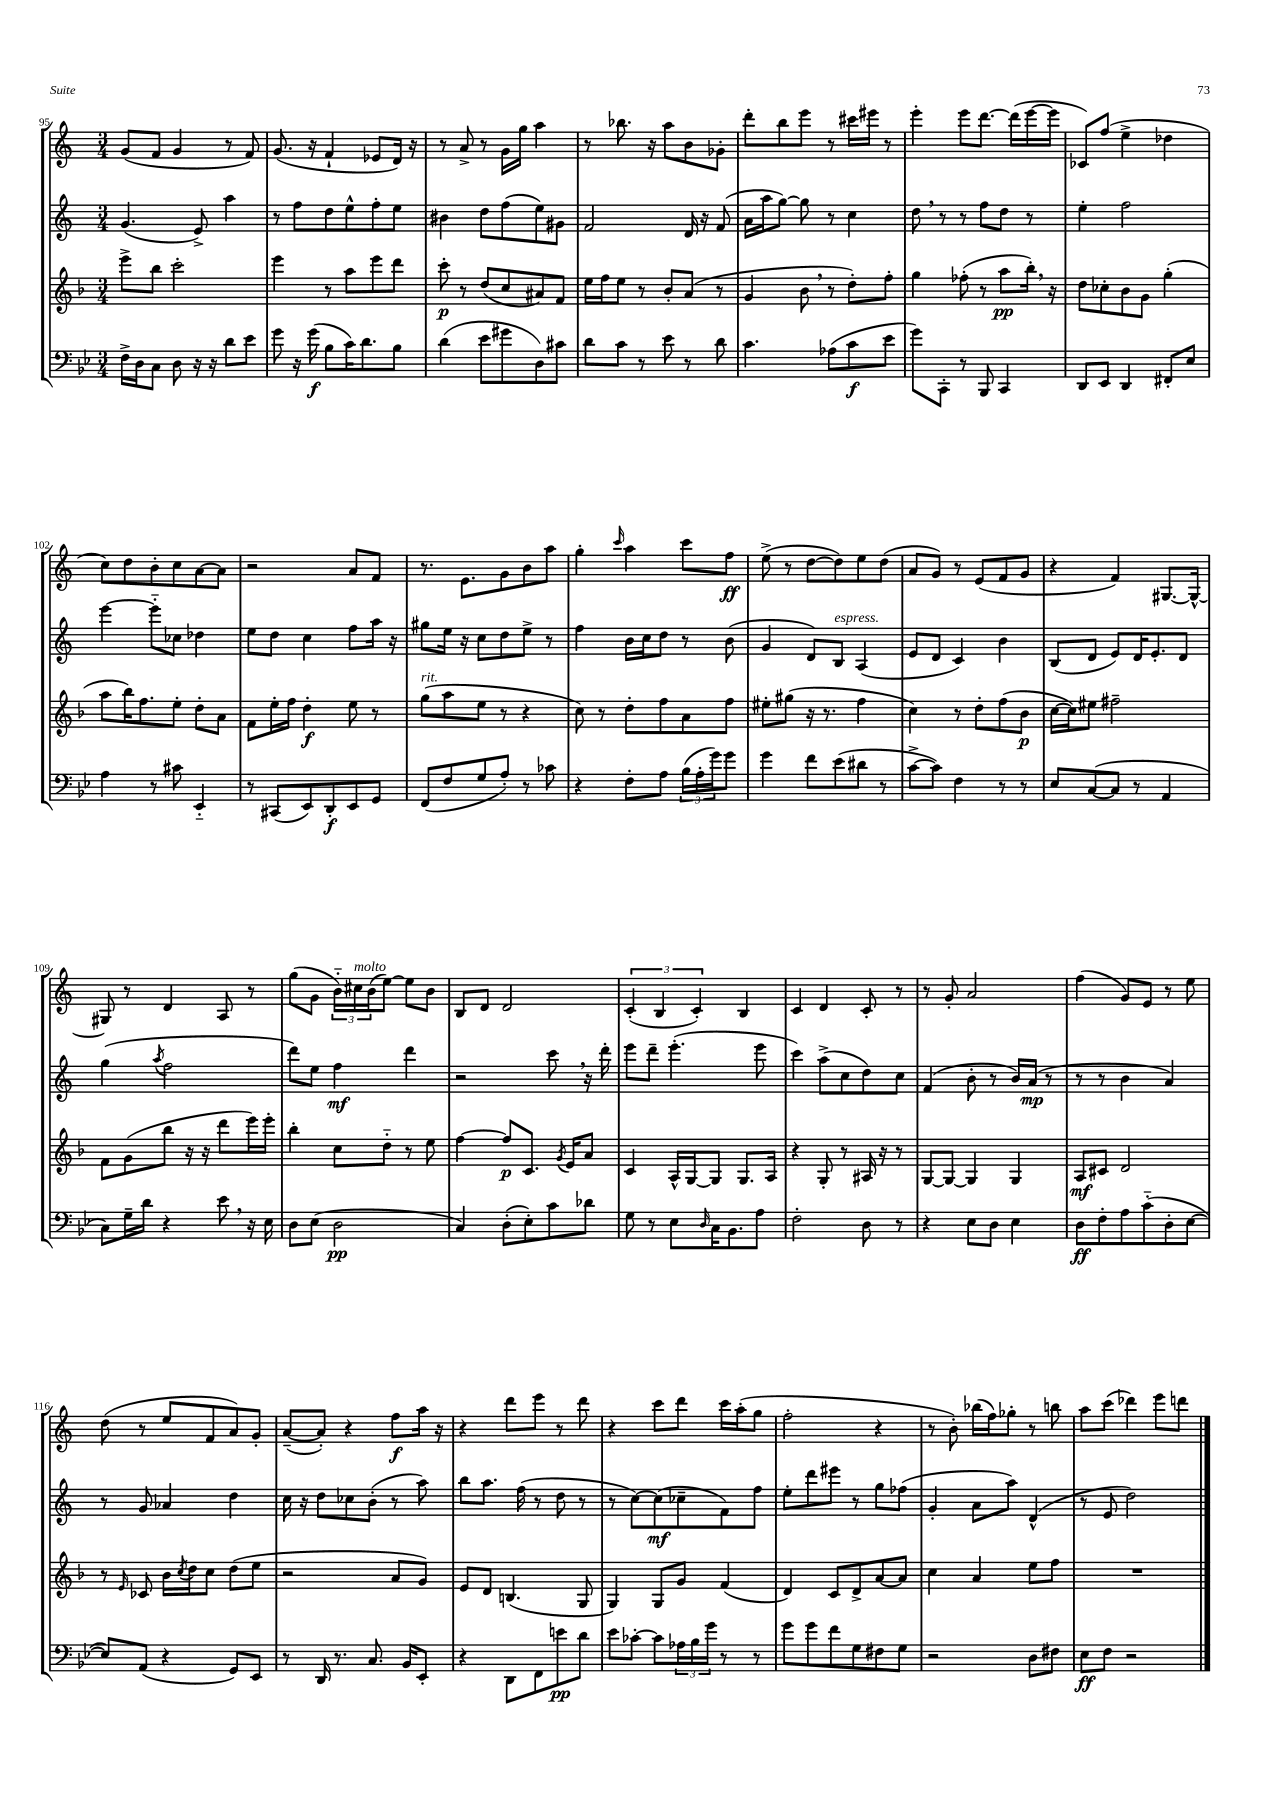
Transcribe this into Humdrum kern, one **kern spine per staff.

**kern	**dynam	**kern	**dynam	**kern	**dynam	**kern	**dynam
*part4	*part4	*part3	*part3	*part2	*part2	*part1	*part1
*staff4	*staff4	*staff3	*staff3	*staff2	*staff2	*staff1	*staff1
*clefF4	*	*clefG2	*	*clefG2	*	*clefG2	*
*k[b-e-]	*	*k[b-]	*	*k[]	*	*k[]	*
*M3/4	*	*M3/4	*	*M3/4	*	*M3/4	*
=95	=95	=95	=95	=95	=95	=95	=95
16F^\LL	.	8eee^\L	.	(4.g/	.	(8g/L	.
16D\J	.	.	.	.	.	.	.
8C\J	.	8bb-\J	.	.	.	8f/J	.
8D\	.	2ccc'\	.	.	.	4g/	.
16r	.	.	.	8e^/)	.	.	.
16r	.	.	.	.	.	.	.
8d\L	.	.	.	4aa\	.	8r	.
8e-\J	.	.	.	.	.	8f/)	.
=96	=96	=96	=96	=96	=96	=96	=96
8g\	.	4eee\	.	8r	.	(8.g/	.
16r	.	.	.	8ff\L	.	.	.
(16g\	f	.	.	.	.	16r	.
8B-\L	.	8r	.	8dd\	.	4f`/	.
16c\K)	.	8aa\L	.	8ee^^\	.	.	.
8.d\	.	.	.	.	.	.	.
.	.	8eee\	.	8ff'\	.	8e-X/L	.
8B-\J	.	8ddd\J	.	8ee\J	.	16d/Jk)	.
.	.	.	.	.	.	16r	.
=97	=97	=97	=97	=97	=97	=97	=97
(4d\	.	8ccc'\	p	4b#X\	.	8r	.
.	.	8r	.	.	.	8a^/	.
8e-\L	.	(8dd/L	.	8dd\L	.	8r	.
8g#X\	.	8cc/	.	(8ff\	.	16g\LL	.
.	.	.	.	.	.	16gg\JJ	.
8D\)	.	8a#X/)	.	8ee\)	.	4aa\	.
8c#X\J	.	8f/J	.	8g#X\J	.	.	.
=98	=98	=98	=98	=98	=98	=98	=98
8d\L	.	16ee\LL	.	2f/	.	8r	.
.	.	16ff\J	.	.	.	.	.
8c\J	.	8ee\J	.	.	.	8.bb-X\	.
8r	.	8r	.	.	.	.	.
.	.	.	.	.	.	16r	.
8e-\	.	8b-'/L	.	.	.	8aa\L	.
8r	.	(8a/J	.	16d/	.	8b\	.
.	.	.	.	16r	.	.	.
8d\	.	8r	.	(8f/	.	8g-X'\J	.
=99	=99	=99	=99	=99	=99	=99	=99
4.c\	.	4g/	.	16a\LL	.	8ddd'\L	.
.	.	.	.	16aa\J	.	.	.
.	.	.	.	[8gg\J)	.	8bb\	.
.	.	8b-,\	.	8gg\]	.	8eee\J	.
(8A-X\L	.	8r	.	8r	.	8r	.
8c\	f	8dd'\L)	.	4cc\	.	16ccc#X\LL	.
.	.	.	.	.	.	16eee#X\JJ	.
8e-\J	.	8ff'\J	.	.	.	8r	.
=100	=100	=100	=100	=100	=100	=100	=100
8g\L)	.	4gg\	.	8dd,\	.	4eee'\	.
8CC'\J	.	.	.	8r	.	.	.
8r	.	(8ff-X'\	.	8r	.	8eee\L	.
8BBB-/	.	8r	.	8ff\L	.	[8.ddd\J	.
4CC/	.	8aa\L	pp	8dd\J	.	.	.
.	.	.	.	.	.	(16ddd\LL]	.
.	.	16bb-',\Jk)	.	8r	.	[16eee\	.
.	.	16r	.	.	.	16eee\JJ]	.
=101	=101	=101	=101	=101	=101	=101	=101
8DD/L	.	8dd\L	.	4ee'\	.	8c-X/L)	.
8EE-/J	.	8cc-X'\	.	.	.	(8ff/J	.
4DD/	.	8b-\	.	2ff\	.	4ee^\	.
.	.	8g\J	.	.	.	.	.
8FF#X'/L	.	(4gg'\	.	.	.	4dd-X\	.
8E-/J	.	.	.	.	.	.	.
!!LO:LB:g=z
=102	=102	=102	=102	=102	=102	=102	=102
4A\	.	8aa\L	.	[4eee\	.	8cc\L)	.
.	.	16bb-\K)	.	.	.	8dd\	.
.	.	8.ff\	.	.	.	.	.
8r	.	.	.	8eee\L]	.	8b'\	.
8c#X\	.	8ee'\J	.	8cc-X\J	.	8cc\	.
4EE-/	.	8dd'\L	.	4dd-X\	.	[8a\	.
.	.	8a\J	.	.	.	8a\J]	.
=103	=103	=103	=103	=103	=103	=103	=103
8r	.	8f\L	.	8ee\L	.	2r	.
(8CC#X/L	.	16ee'\L	.	8dd\J	.	.	.
.	.	16ff\JJ	.	.	.	.	.
8EE-/)	.	4dd'\	f	4cc\	.	.	.
8DD'/	f	.	.	.	.	.	.
8EE-/	.	8ee\	.	8ff\L	.	8a/L	.
8GG/J	.	8r	.	16aa\Jk	.	8f/J	.
.	.	.	.	16r	.	.	.
=104	=104	=104	=104	=104	=104	=104	=104
!	!	!LO:TX:a:i:t=rit.	!	!	!	!	!
(8FF/L	.	(8gg\L	.	8gg#X\L	.	8.r	.
8F/	.	8aa\	.	16ee\Jk	.	.	.
.	.	.	.	16r	.	8.e\L	.
8G/	.	8ee\J	.	8cc\L	.	.	.
8A'/J)	.	8r	.	8dd\	.	8g\	.
8r	.	4r	.	8ee^\J	.	8b\	.
8c-X\	.	.	.	8r	.	8aa\J	.
=105	=105	=105	=105	=105	=105	=105	=105
4r	.	8cc\)	.	4ff\	.	4gg'\	.
.	.	8r	.	.	.	.	.
.	.	.	.	.	.	16qqccc/	.
8F'\L	.	8dd'\L	.	16b\LL	.	4aa\	.
.	.	.	.	16cc\J	.	.	.
8A\J	.	8ff\	.	8dd\J	.	.	.
(24B-\LL	.	8a\	.	8r	.	8ccc\L	.
24A'\	.	.	.	.	.	.	.
24g\J)	.	.	.	.	.	.	.
8g\J	.	8ff\J	.	(8b\	.	8ff\J	ff
=106	=106	=106	=106	=106	=106	=106	=106
4g\	.	8ee#X'\L	.	4g/	.	(8ee^\	.
.	.	(8gg#X\J	.	.	.	8r	.
8f\L	.	16r	.	8d/L)	.	[8dd\L	.
.	.	8.r	.	.	.	.	.
!	!	!	!	!LO:TX:a:i:t=espress.	!	!	!
(8e-\	.	.	.	8B/J	.	8dd\])	.
8d#X\J	.	4ff\	.	(4A/	.	8ee\	.
8r	.	.	.	.	.	(8dd\J	.
=107	=107	=107	=107	=107	=107	=107	=107
[8c^\L	.	4cc\)	.	8e/L	.	8a/L	.
8c\J])	.	.	.	8d/J	.	8g/J)	.
4F\	.	8r	.	4c/)	.	8r	.
.	.	8dd'\L	.	.	.	(8e/L	.
8r	.	(8ff\	.	4b\	.	8f/	.
8r	.	8b-\J	p	.	.	8g/J	.
=108	=108	=108	=108	=108	=108	=108	=108
8E-/L	.	[16cc\LL	.	(8B/L	.	4r	.
.	.	16cc\J])	.	.	.	.	.
([8C/	.	8ee#X\J	.	8d/J	.	.	.
8C/J]	.	2ff#X~\	.	8e/L)	.	4f/)	.
8r	.	.	.	16d/K	.	.	.
.	.	.	.	8.e'/	.	.	.
4AA/	.	.	.	.	.	[8.G#X/L	.
.	.	.	.	8d/J	.	.	.
.	.	.	.	.	.	16G#^^/Jk_	.
!!LO:LB:g=z
=109	=109	=109	=109	=109	=109	=109	=109
8C\L)	.	8f\L	.	(4gg\	.	8G#X/]	.
16G~\L	.	(8g\	.	.	.	8r	.
16d\JJ	.	.	.	.	.	.	.
.	.	.	.	8qaa/	.	.	.
4r	.	8bb-\J	.	2ff\	.	4d/	.
.	.	16r	.	.	.	.	.
.	.	16r	.	.	.	.	.
8e-,\	.	8ddd\L	.	.	.	8A/	.
16r	.	16eee\L)	.	.	.	8r	.
16E-\	.	16eee'\JJ	.	.	.	.	.
=110	=110	=110	=110	=110	=110	=110	=110
8D\L	.	4bb-'\	.	8ddd\L)	.	(8gg\L	.
(8E-\J	.	.	.	8ee\J	.	8g\J	.
2D\	pp	8cc\L	.	4ff\	mf	24b\LL)	.
!	!	!	!	!	!	!LO:TX:a:i:t=molto	!
.	.	.	.	.	.	24cc#X\	.
.	.	.	.	.	.	(24b\J	.
.	.	8dd\J	.	.	.	[8ee\J)	.
.	.	8r	.	4ddd\	.	8ee\L]	.
.	.	8ee\	.	.	.	8b\J	.
=111	=111	=111	=111	=111	=111	=111	=111
4C/)	.	[4ff\	.	2r	.	8B/L	.
.	.	.	.	.	.	8d/J	.
(8D'\L	.	8ff/L]	p	.	.	2d/	.
8E-'\)	.	8.c/J	.	.	.	.	.
8c\	.	.	.	8ccc,\	.	.	.
.	.	8qg/	.	.	.	.	.
.	.	16e/KL	.	.	.	.	.
8d-X\J	.	8a/J	.	16r	.	.	.
.	.	.	.	16ddd'\	.	.	.
=112	=112	=112	=112	=112	=112	=112	=112
8G\	.	4c/	.	8eee\L	.	(6c'/	.
8r	.	.	.	8ddd~\J	.	.	.
.	.	.	.	.	.	6B/	.
8E-\L	.	16A^^/LL	.	(4.eee'\	.	.	.
.	.	[16G/J	.	.	.	.	.
.	.	.	.	.	.	6c'/)	.
16qqD/	.	.	.	.	.	.	.
16C\K	.	8G/J]	.	.	.	.	.
8.BB-\	.	.	.	.	.	.	.
.	.	8.G/L	.	.	.	4B/	.
8A\J	.	.	.	8eee\	.	.	.
.	.	16A/Jk	.	.	.	.	.
=113	=113	=113	=113	=113	=113	=113	=113
2F'\	.	4r	.	4ccc\)	.	4c/	.
.	.	8G'/	.	(8aa^\L	.	4d/	.
.	.	8r	.	8cc\	.	.	.
8D\	.	16A#X/	.	8dd\)	.	8c'/	.
.	.	16r	.	.	.	.	.
8r	.	8r	.	8cc\J	.	8r	.
=114	=114	=114	=114	=114	=114	=114	=114
4r	.	[8G/L	.	(4f/	.	8r	.
.	.	8G/J_	.	.	.	8g'/	.
8E-\L	.	4G/]	.	8b'\	.	2a/	.
8D\J	.	.	.	8r	.	.	.
4E-\	.	4G/	.	16b/LL)	.	.	.
.	.	.	.	(16a/JJ	mp	.	.
.	.	.	.	8r	.	.	.
=115	=115	=115	=115	=115	=115	=115	=115
8D\L	ff	8A/L	mf	8r	.	(4ff\	.
8F'\	.	8c#X/J	.	8r	.	.	.
8A\	.	2d/	.	4b\	.	8g/L)	.
(8c\	.	.	.	.	.	8e/J	.
8D'\	.	.	.	4a/)	.	8r	.
[8E-\J	.	.	.	.	.	8ee\	.
!!LO:LB:g=z
=116	=116	=116	=116	=116	=116	=116	=116
8E-/L])	.	8r	.	8r	.	(8dd\	.
.	.	16qqe/	.	.	.	.	.
(8AA/J	.	8c-X/	.	8g/	.	8r	.
4r	.	16b-\LL	.	4a-X/	.	8ee/L	.
.	.	8qcc/	.	.	.	.	.
.	.	16dd\J	.	.	.	.	.
.	.	8cc\J	.	.	.	8f/	.
8GG/L)	.	(8dd\L	.	4dd\	.	8a/)	.
8EE-/J	.	8ee\J	.	.	.	8g'/J	.
=117	=117	=117	=117	=117	=117	=117	=117
8r	.	2r	.	16cc\	.	([8a~/L	.
.	.	.	.	16r	.	.	.
16DD/	.	.	.	8dd\L	.	8a'/J])	.
8.r	.	.	.	.	.	.	.
.	.	.	.	8cc-X\	.	4r	.
8.C/	.	.	.	(8b'\J	.	.	.
.	.	8a/L	.	8r	.	8ff\L	f
16BB-/KL	.	.	.	.	.	.	.
8EE-'/J	.	8g/J)	.	8aa\)	.	16aa\Jk	.
.	.	.	.	.	.	16r	.
=118	=118	=118	=118	=118	=118	=118	=118
4r	.	8e/L	.	8bb\L	.	4r	.
.	.	8d/J	.	8.aa\J	.	.	.
8DD\L	.	(4.Bn/	.	.	.	8ddd\L	.
.	.	.	.	(16ff\	.	.	.
8FF\	.	.	.	8r	.	8eee\J	.
8en\	pp	.	.	8dd\	.	8r	.
8d\J	.	8G/	.	8r	.	8ddd\	.
=119	=119	=119	=119	=119	=119	=119	=119
8e-\L	.	4G/)	.	8r	.	4r	.
[8c-X'\J	.	.	.	[8cc\L)	.	.	.
8c-\L]	.	8G/L	.	(8cc\]	mf	8ccc\L	.
24A-X\L	.	8g/J	.	8cc-X~\	.	8ddd\J	.
24B-\	.	.	.	.	.	.	.
24g\JJ	.	.	.	.	.	.	.
8r	.	(4f/	.	8f\)	.	16ccc\LL	.
.	.	.	.	.	.	(16aa'\J	.
8r	.	.	.	8ff\J	.	8gg\J	.
=120	=120	=120	=120	=120	=120	=120	=120
8g\L	.	4d/)	.	8ee'\L	.	2ff'\	.
8g\	.	.	.	8ddd\	.	.	.
8f\	.	8c/L	.	8eee#X\J	.	.	.
8G\	.	8d^/	.	8r	.	.	.
8F#X\	.	[8a/	.	8gg\L	.	4r	.
8G\J	.	8a/J]	.	(8ff-X\J	.	.	.
=121	=121	=121	=121	=121	=121	=121	=121
2r	.	4cc\	.	4g'/	.	8r	.
.	.	.	.	.	.	8b'\)	.
.	.	4a/	.	8a\L	.	(16bb-X\LL	.
.	.	.	.	.	.	16ff\J)	.
.	.	.	.	8aa\J)	.	8gg-X'\J	.
8D\L	.	8ee\L	.	(4d^^/	.	8r	.
8F#X\J	.	8ff\J	.	.	.	8bbn\	.
=122	=122	=122	=122	=122	=122	=122	=122
8E-\L	ff	2.r	.	8r	.	8aa\L	.
8F\J	.	.	.	8e/	.	(8ccc\J	.
2r	.	.	.	2dd\)	.	4ddd-X\)	.
.	.	.	.	.	.	8eee\L	.
.	.	.	.	.	.	8dddn\J	.
==	==	==	==	==	==	==	==
*-	*-	*-	*-	*-	*-	*-	*-
